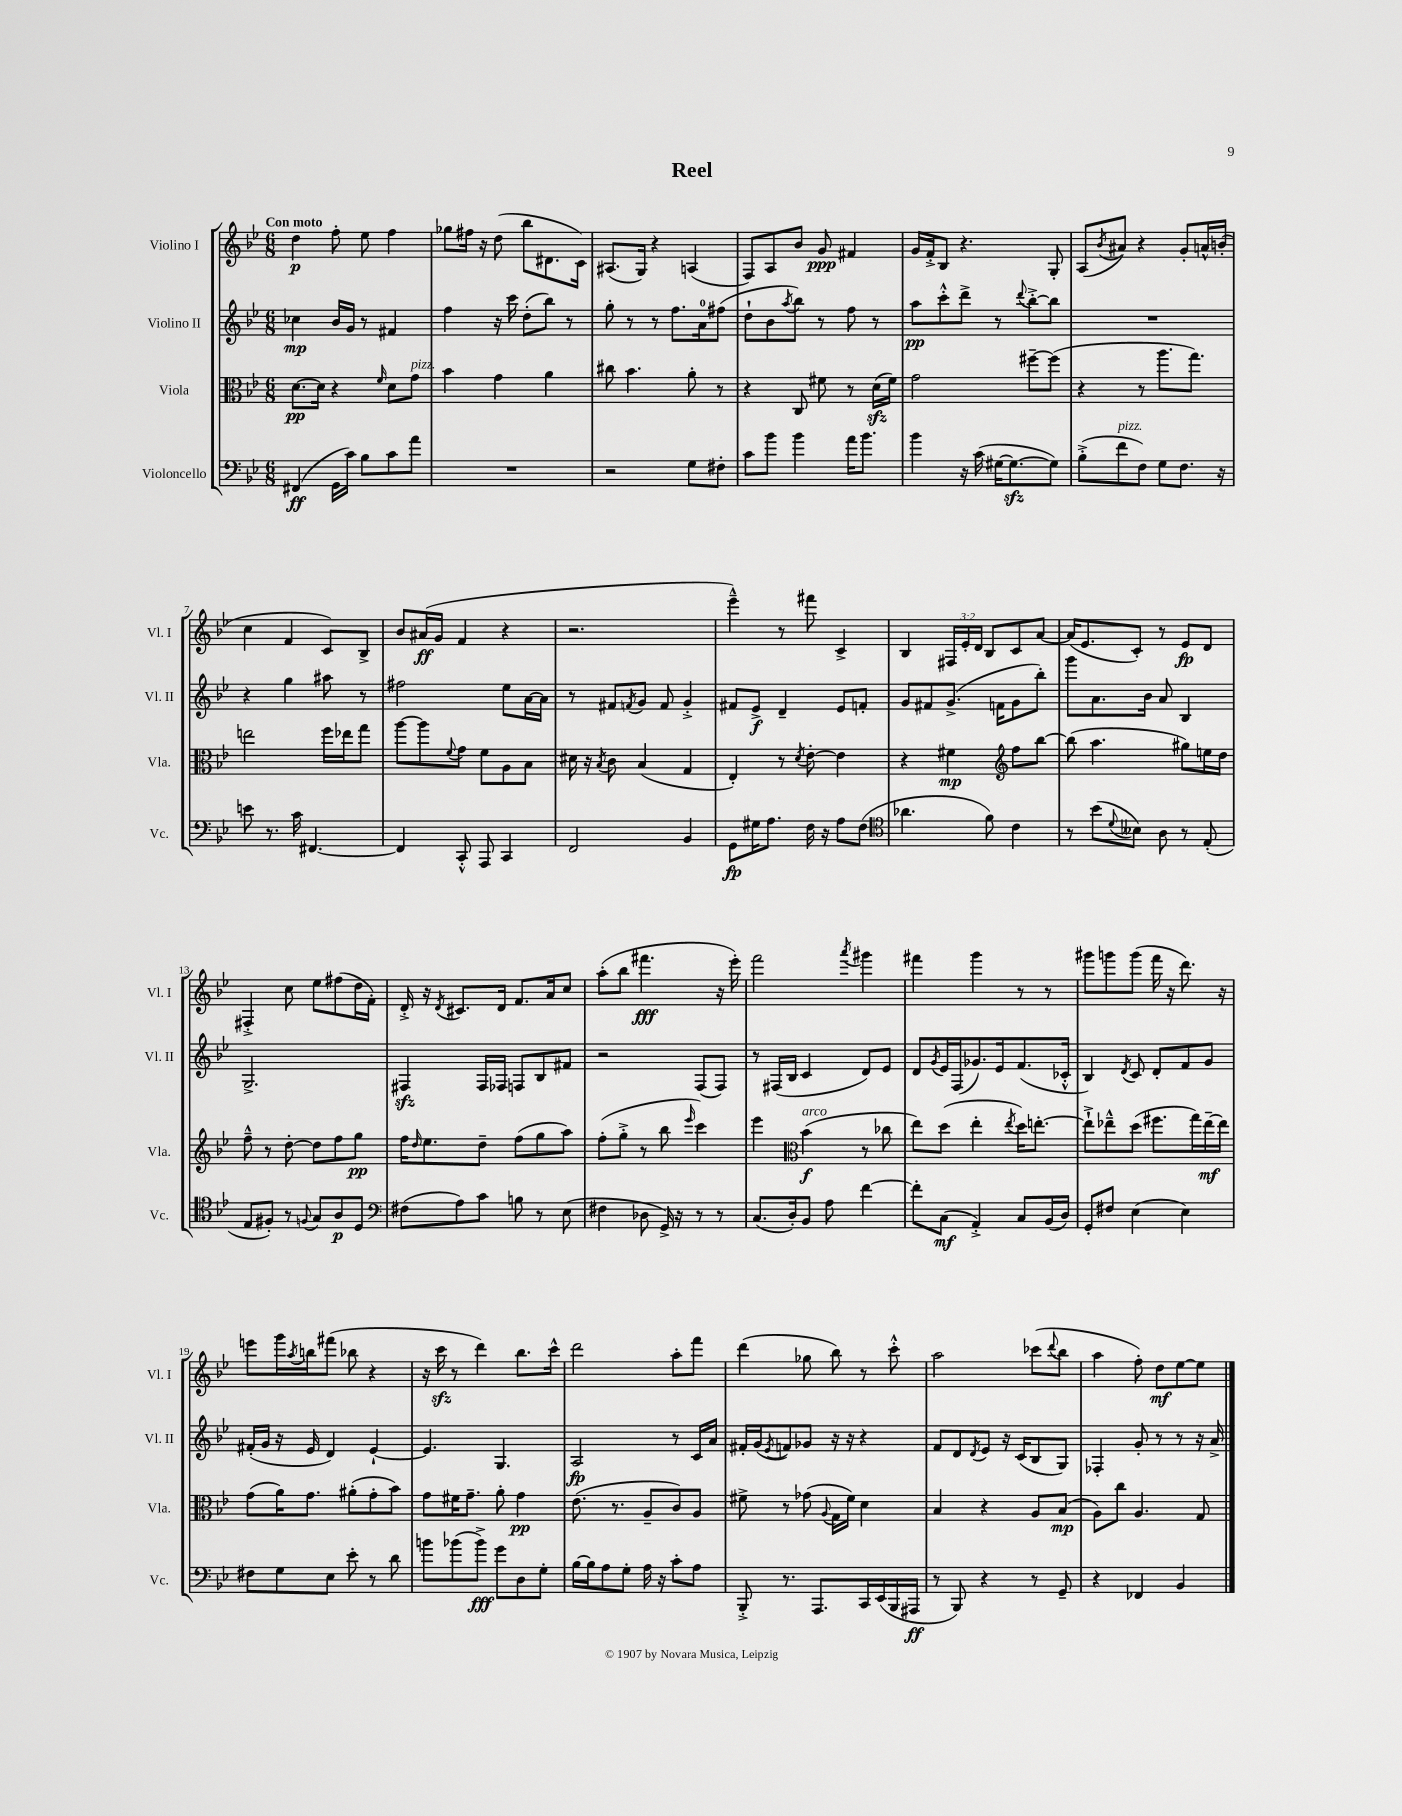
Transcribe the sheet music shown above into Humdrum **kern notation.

**kern	**kern	**kern	**kern
*staff4	*staff3	*staff2	*staff1
*clefF4	*clefC3	*clefG2	*clefG2
*k[b-e-]	*k[b-e-]	*k[b-e-]	*k[b-e-]
*M6/8	*M6/8	*M6/8	*M6/8
(4FF#/	[8.d\L	4cc-\	4dd\
.	16d\]Jk	.	.
16GG\LL	4r	16b-/LL	8ff'\
16c\JJ)	.	16g/JJ	.
8B-\L	.	8r	8ee-\
.	16qqf/	.	.
8c\	8d\L	4f#/	4ff\
8a\J	8g\J	.	.
=	=	=	=
2.r	4b-\	4ff\	8gg-\L
.	.	.	16ff#\Jk
.	.	.	16r
.	4g\	16r	(8dd\
.	.	16ccc\	.
.	.	(8dd'\L	8bb-\L
.	4a\	8bb-\J)	8.d#\
.	.	8r	.
.	.	.	16c\Jk)
=	=	=	=
2r	8cc#\	8gg'\	(8.A#/L
.	4.b-\	8r	.
.	.	.	16G/Jk)
.	.	8r	4r
.	.	8.ff\L	.
8G\L	8a'\	.	(4A/
.	.	16a\k	.
8F#'\J	8r	(8ff#\J	.
=	=	=	=
8c\L	4r	8dd`\L	8F/L)
8b-\J	.	8b-\	8A/
.	.	8qaa/	.
4b-\	8C/	8bb-\J)	8b-/J
.	8f#\	8r	8g/
16a\LK	8r	8ff\	4f#/
8.b-\J	.	.	.
.	(16d\LL	8r	.
.	16f#\JJ)	.	.
=	=	=	=
4b-\	2g\	8aa\L	16g/LL
.	.	.	16f'^/J
.	.	8ccc'^^\	8B-/J
16r	.	8ddd^\J	4.r
(16c\	.	.	.
[16G#\LK	.	8r	.
8.G#\_	.	.	.
.	.	8qqddd/	.
.	[8ff#~\L	[8bb-'^\L	.
8G#\]J)	(8ff#\]J	8bb-\]J	8G'/
=	=	=	=
(8B-'^\L	4r	2.r	(8A/L
.	.	.	8qb-/
8f\	.	.	8a#/J)
8F\J)	8r	.	4r
8G\L	8.aa\L	.	.
8.F\J	.	.	8g'/L
.	8.gg\J)	.	.
.	.	.	16a^^/L
16r	.	.	(16b'/JJ
=	=	=	=
8e\	2ee\	4r	4cc\
8.r	.	.	.
.	.	4gg\	4f/
16c\	.	.	.
[4.FF#/	.	.	.
.	16ff\LL	8aa#\	8c/L)
.	16ee-\J	.	.
.	8gg\J	8r	8B-^/J
=	=	=	=
4FF#/]	[8aa\L	2ff#\	8b-/L
.	8aa\]	.	(16a#/L
.	.	.	16g/JJ
.	8qqf/	.	.
8CC'^^/	8g\J	.	4f/
8AAA/	8f\L	.	.
4CC/	8A\	8ee-\L	4r
.	8B-\J	[16a\L	.
.	.	16a\]JJ	.
=	=	=	=
2FF/	16d#\	8r	2.r
.	16r	.	.
.	8qB-/	.	.
.	8c\	8f#/L	.
.	.	8qf/	.
.	(4B-/	8g/J	.
.	.	8f/	.
4BB-/	4G/	4g'^/	.
=	=	=	=
8GG\L	4E-'/)	8f#/L	4eee-~^^\)
16G#\K	.	8e-^/J	.
8.A\J	.	.	.
.	8r	4d~/	8r
.	8qd/	.	.
16F\	[8e-'\	.	8fff#\
16r	.	.	.
8A\L	4e-\]	8e-/L	4c^/
(8F\J	.	8f'/J	.
=	=	=	=
*clefC4	*	*	*
4.a-\	4r	8g/L	4B-/
.	.	8f#/	.
.	4f#\	(8.g^/J	24F#/LL
.	.	.	24e-'/
.	.	.	24d/JJ
8f\)	.	.	8B-/L
.	.	16f\LK	.
*	*clefG2	*	*
4c\	8ff\L	8g\	8c/
.	[8bb-\J	8bb-'\J)	[8a/J
=	=	=	=
8r	(8bb-\]	8ggg\L	(16a/]LK
.	.	.	8.e-/
(8b-\L	4.aa\	8.a\	.
8qqd/	.	.	.
8B--\J)	.	.	8c'/J)
.	.	16b-\Jk	.
8A\	.	8a/	8r
8r	8gg#\L)	4B-/	8e-/L
(8E-'/	16ee\L	.	8d/J
.	16dd\JJ	.	.
=	=	=	=
8E-/L	8ff~^^\	2.G^/	4F#'^/
8F#'/J)	8r	.	.
8r	[8dd'\	.	8cc\
8qqF/	.	.	.
8G/L	8dd\]L	.	8ee-\L
8A/	8ff\	.	(8ff#\
8D/J	8gg\J	.	16dd\L
.	.	.	16f'\JJ)
=	=	=	=
*clefF4	*	*	*
(8F#\L	16ff\LK	4F#/	16d'^/
.	16qqdd/	.	.
.	8.ee-\	.	16r
.	.	.	8qd/
8A\)	.	.	8.c#/L
8c\J	8dd~\J	16F#/LL	.
.	.	16F-/JJ	16d/Jk
8B\	(8ff\L	8F/L	8.f/L
8r	8gg\	8B-/	.
.	.	.	16a/k
(8E-\	8aa\J)	8f#/J	8cc/J
=	=	=	=
4F#\	(8ff'\L	2r	(8aa'\L
.	8gg'^\J	.	8bb-\J
8D-\	8r	.	4.fff#\
16GG^/)	8bb-\	.	.
16r	.	.	.
.	16qqeee-/	.	.
8r	4ccc\)	(8F/L	.
8r	.	8F/J)	16r
.	.	.	16eee-'\)
=	=	=	=
(8.C/L	4eee-\	8r	2fff\
.	.	(16F#/LL	.
16D'/k)	.	16B-/JJ	.
*	*clefC3	*	*
8BB-/J	(4b-\	4c/	.
8A\	.	.	.
.	.	.	8qaaa/
[4f\	8r	8d/L)	4ggg#\
.	8cc-\	8e-/J	.
=	=	=	=
8f'\]L	8ee-\L)	8d/L	4fff#\
.	.	8qg/	.
(8C\J	(8dd\J	16e-/L	.
.	.	(16F/J	.
4AA'^/)	4ee-'\	8.g-/)	4ggg\
.	.	16e-/k	.
.	8qee-/	.	.
8C/L	16dd\LK)	(8.f/	8r
.	[8.ee'\J	.	.
(16BB-/L	.	.	8r
16D/JJ)	.	16c-'^^/Jk	.
=	=	=	=
8GG'/L	8ee`^\]L	4B-/)	8ggg#\L
8F#/J	8ee-~^^\	.	8ggg\
.	.	8qd/	.
(4E-\	(8dd\J	8c/	(8ggg\J
.	8.ff#\L	8d'/L	16fff\
.	.	.	16r
4E-\)	.	8f/	8.ddd\)
.	16gg\L)	.	.
.	[16ee-~\	8g/J	.
.	16ee-\]JJ	.	16r
=	=	=	=
8F#\L	(8g\L	(16f#'/LL	8eee\L
.	.	16g/JJ	.
8G\	16a\K)	16r	16ggg\L
.	.	.	8qaa/
.	8.g\J	16e-/	16bb\J
8E-\J	.	4d/)	(8fff#\J
8e-'\	(8a#'\L	.	8bb-\
8r	8g'\	[4e-`/	4r
8d\	8b-\J)	.	.
=	=	=	=
8b\L	8g\L	4.e-/]	16r
.	.	.	16ccc\
(8b-\	16f#\K	.	8r
.	8.g~\J	.	.
8b-^\J)	.	.	4ddd\)
8g\L	8a'\	4.G/	.
8D\	4g\	.	8.bb-\L
8G'\J	.	.	.
.	.	.	16ccc^^\Jk
=	=	=	=
[16B-\LL	(8.e-\	2A/	2ddd\
16B-\]J	.	.	.
8A\	.	.	.
.	8.r	.	.
8G'\J	.	.	.
16A\	8A~/L	.	.
16r	.	.	.
8c'\L	8c/)	8r	8aa'\L
8A\J	8A/J	16c/LL	8fff\J
.	.	16a/JJ	.
=	=	=	=
8BBB-'^/	8f#^\	16f#'/LL	(4ddd\
.	.	(16g/J	.
.	.	8qe-/	.
8.r	8r	8f/)	.
.	(8g-\	8g-/J	8gg-\
8.AAA/L	.	.	.
.	8qqA/	.	.
.	16G\LL	16r	8bb-\)
.	16f#\JJ)	16r	.
16CC/L	4d\	4r	8r
(16EE-/	.	.	.
16BBB-/	.	.	8ccc'^^\
16AAA#/JJ	.	.	.
=	=	=	=
8r	4B-/	8f/L	2aa\
8BBB-/)	.	8d/	.
.	.	8qd/	.
4r	4r	8e-/J	.
.	.	16r	.
.	.	(16c/LK	.
8r	8A/L	8B-/	(8ccc-\L
.	.	.	8qqddd/
8GG~/	(8B-/J	8G/J)	8bb-\J
=	=	=	=
4r	8A\L)	4F-'/	4aa\
.	8cc\J	.	.
4FF-/	4.A/	8g'/	8ff'\)
.	.	8r	8dd\L
4BB-/	.	8r	[8ee-\
.	8G/	16r	8ee-\]J
.	.	16a^/	.
==	==	==	==
*-	*-	*-	*-
